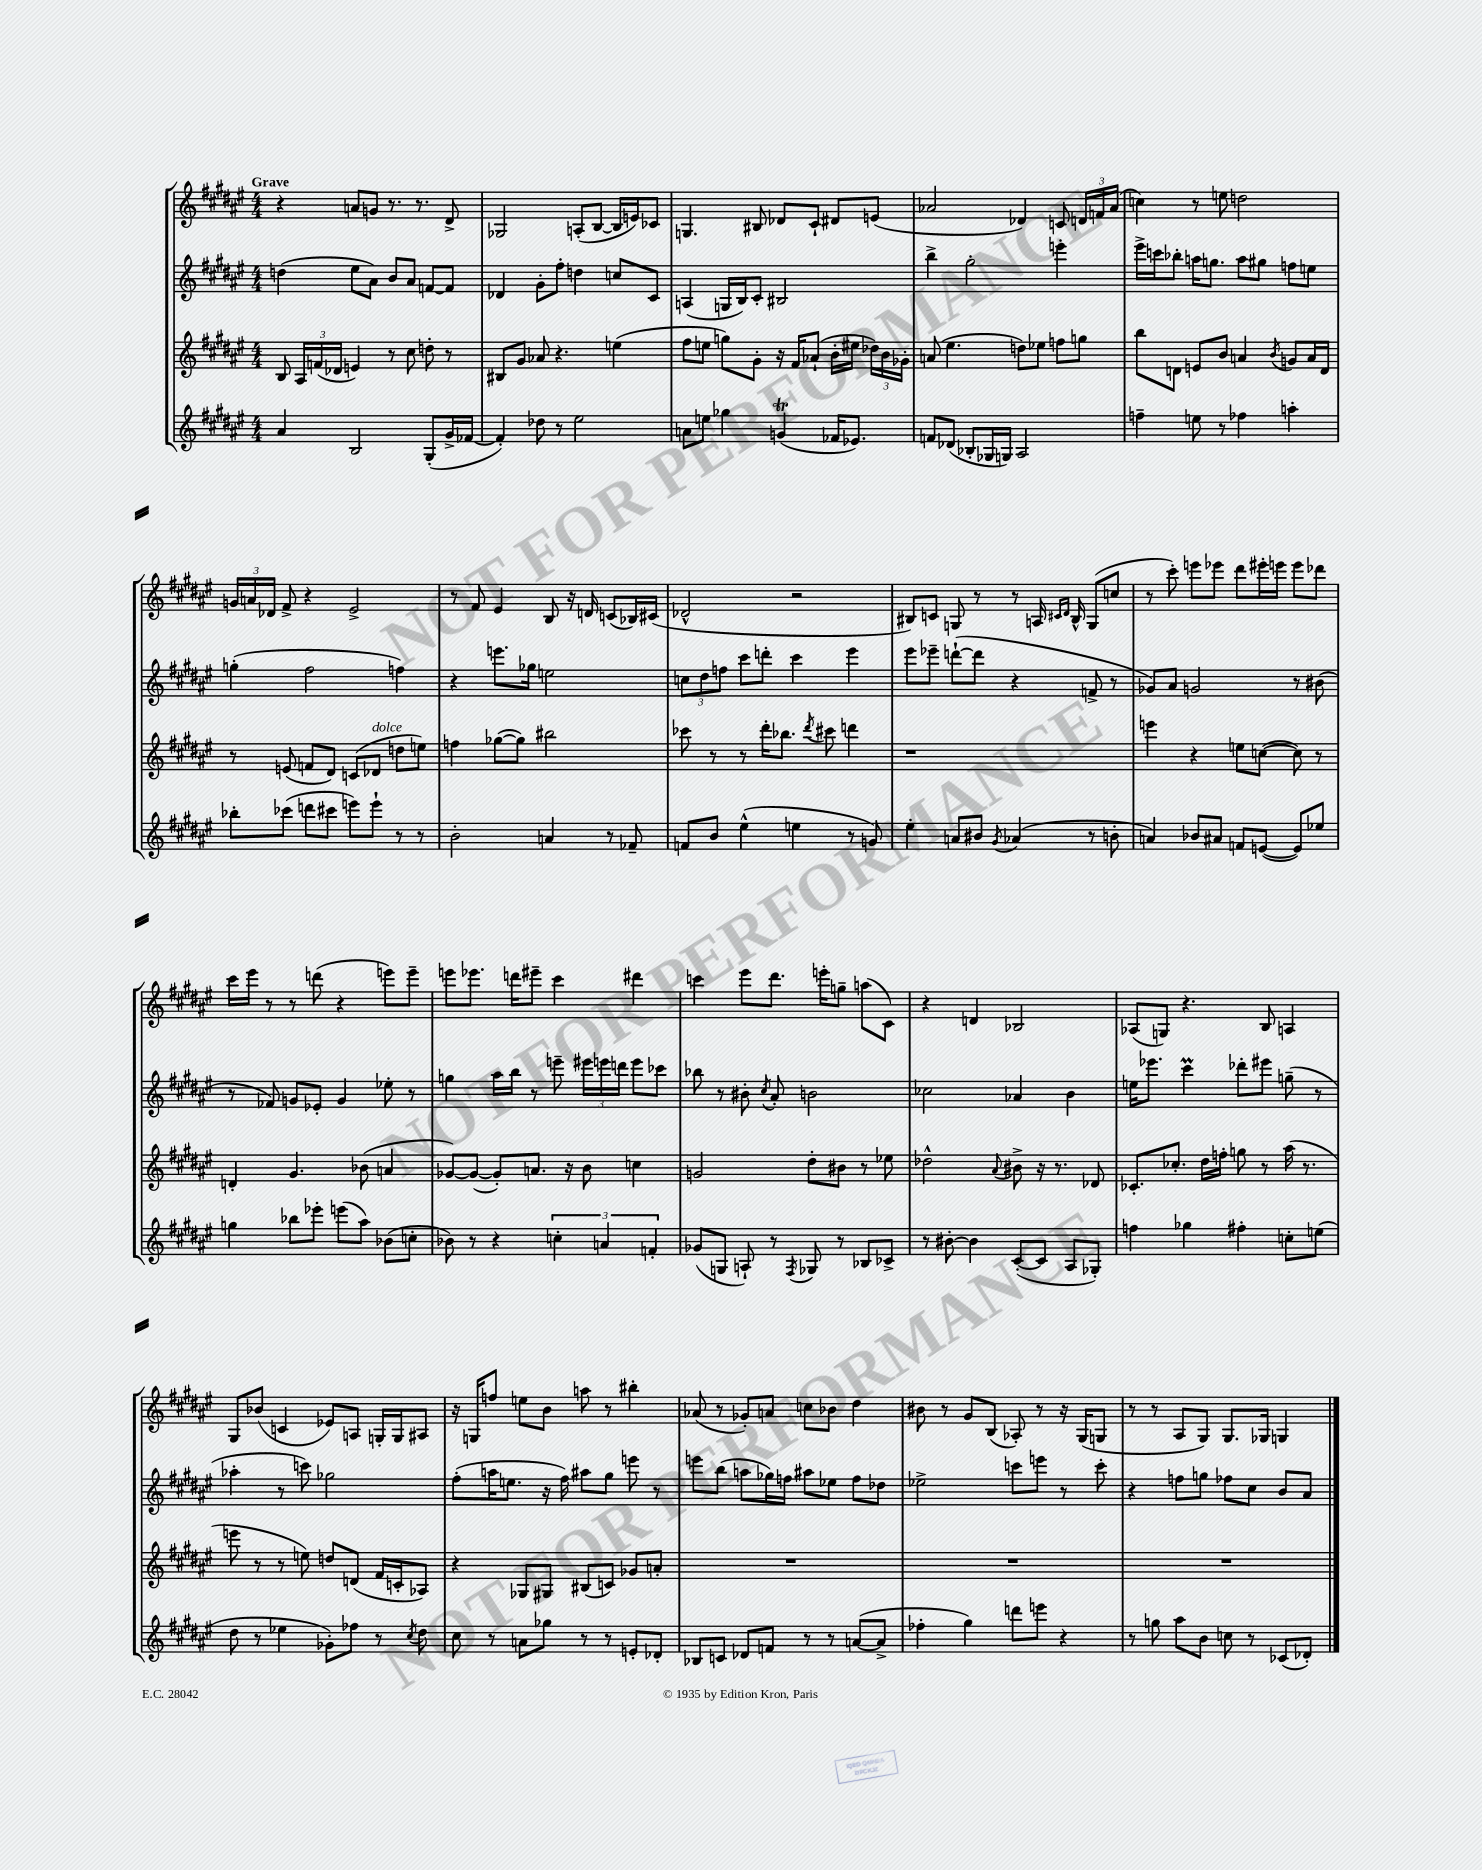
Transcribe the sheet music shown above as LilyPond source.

<<
\new StaffGroup <<
\new Staff = "s0" {
    \clef treble \key fis \major \numericTimeSignature \time 4/4 \tempo "Grave"
    \autoBeamOff r4 a'8[ g'8] r8. r8. dis'8-> |
    ges2 a8[-.( b8]~ b16[ e'16) ces'8] |
    g4. bis8 des'8[ cis'8]-! dis'8[ e'8]( |
    aes'2 des'4) c'8 \tuplet 3/2 { d'16[ f'16 aes'16]( } |
    c''4) r8 e''8 d''2 |
    \tuplet 3/2 { g'16[ a'16 des'16] } fis'8-> r4 eis'2-> |
    r8 fis'8 eis'4 b8 r16 d'16 c'8[( bes16) cis'16]( |
    des'2-^ r2 |
    bis8[) c'8] g8 r8 r8 a16 \grace { cis'16[ dis'16] } bis16-^ g8[( c''8] |
    r8 cis'''8-.) e'''8[ ees'''8] dis'''8[ eis'''16-. e'''16] e'''8[ des'''8] |
    cis'''16[ eis'''16] r8 r8 d'''8( r4 e'''8[) e'''8]-- |
    e'''8[ ees'''8.] d'''16[ eis'''8]-- cis'''4 dis'''4 |
    c'''4 eis'''8[ dis'''8.] e'''16[-. g''8]-- a''8[( cis'8]) |
    r4 d'4 bes2 |
    aes8[( g8]) r4. b8 a4 |
    gis8[ bes'8]( c'4 ees'8[) a8] g16[-. g16 ais8] |
    r16 g16[ f''8] e''8[ b'8] a''8 r8 bis''4-. |
    aes'8( r8 ges'8[-.) a'8] c''8[ bes'8] dis''4 |
    bis'8 r8 gis'8[ b8]( aes8-.) r8 r16 gis16[( g8] |
    r8 r8 ais8[ gis8]) gis8.[ ges16] g4 \bar "|." |
}
\new Staff = "s1" {
    \clef treble \key fis \major \numericTimeSignature \time 4/4
    \autoBeamOff d''4( eis''8[ ais'8]) b'8[ ais'8] f'8[~ f'8] |
    des'4 gis'8[-. fis''8]-. d''4 c''8[ cis'8] |
    a4( g16[ b16) cis'8]-. bis2 |
    b''4-> gis''2-. e'''4-. |
    eis'''16[-> c'''16 bes''8]-. a''16[ g''8.] a''8[ gis''8] f''8[ e''8] |
    g''4-.( fis''2 f''4) |
    r4 e'''8.[ ges''16] e''2 |
    \tuplet 3/2 { c''8[ dis''8 f''8] } cis'''8[ d'''8]-. cis'''4 eis'''4 |
    eis'''8[ ees'''8]-- d'''8[~-!( d'''8] r4 f'8-> r8 |
    ges'8[) ais'8] g'2 r8 bis'8( |
    r8 fes'8) g'8[ ees'8]-. g'4 ees''8-. r8 |
    g''4 ais''16[ b''16] r8 e'''8-- \tuplet 3/2 { eis'''16[ e'''16 d'''16] } e'''8[ ces'''8] |
    bes''8 r8 bis'8-. \acciaccatura { cis''8 } ais'8-. b'2 |
    ces''2 aes'4 b'4 |
    e''16[ ees'''8.] cis'''4\prall des'''8[-. eis'''8] g''8--( r8 |
    aes''4-. r8 c'''8) ges''2 |
    fis''8[-.( a''16 e''8.] r16 fis''16) ais''8[ gis''8] e'''8 r8 |
    e'''8[ b''8]( a''8[ ges''16) f''16] ais''8[ ees''8] f''8[ des''8] |
    ees''2-> c'''8[ e'''8] r8 c'''8-. |
    r4 f''8[ g''8] fes''8[ cis''8] b'8[ ais'8] \bar "|." |
}
\new Staff = "s2" {
    \clef treble \key fis \major \numericTimeSignature \time 4/4
    \autoBeamOff b8 \tuplet 3/2 { ais16[ f'16( des'16] } e'4) r8 cis''8 d''8-. r8 |
    bis8[ gis'8] aes'8 r4. e''4( |
    fis''8[ e''8] g''8[) gis'8]-. r16 fis'16[ aes'8]-!( b'16[-. eis''16] \tuplet 3/2 { des''16[) b'16 ges'16]-. } |
    a'8( eis''4. d''8[) ees''8] f''8[ g''8] |
    b''8[ d'8] e'8[ b'8] a'4 \acciaccatura { b'8 } g'8[ a'16 d'16] |
    r8 e'8( f'8[ dis'8]) c'8[( des'8]^\markup { \italic "dolce" } d''8[ e''8]) |
    f''4 ges''8[~( ges''8]) bis''2 |
    ces'''8 r8 r8 dis'''16[-. bes''8.] \acciaccatura { dis'''8 } cis'''8 d'''4 |
    r1 |
    e'''4 r4 e''8[ c''8]~( c''8) r8 |
    d'4-. gis'4. bes'8( a'4 |
    ges'8[~) ges'8]~( ges'8[-.) a'8.] r16 b'8 c''4 |
    g'2 dis''8[-. bis'8] r8 ees''8 |
    des''2-^ \appoggiatura { ais'8 } bis'8-> r16 r8. des'8 |
    ces'8.[-. ces''8.]-. dis''16[ f''16]-. g''8 r8 ais''16( r8. |
    e'''8 r8 r8 e''8) d''8[ d'8]( fis'16[ c'16-. aes8]) |
    r4 ges8[ gis8] bis8[( c'8]) ges'8[ a'8]-. |
    R1 |
    R1 |
    R1 \bar "|." |
}
\new Staff = "s3" {
    \clef treble \key fis \major \numericTimeSignature \time 4/4
    \autoBeamOff ais'4 b2 gis8[-.( gis'16-> fes'16]~ |
    fes'4-.) des''8 r8 eis''2 |
    a'8[ e''8] ges''4 g'4\trill( fes'16[ ees'8.]) |
    f'8[ des'8]( bes8[-. ges16 g16]) ais2 |
    f''4-- e''8 r8 fes''4 a''4-. |
    bes''8[-. ces'''8]( d'''8[ cis'''8] e'''8[) e'''8]-! r8 r8 |
    b'2-. a'4 r8 fes'8-- |
    f'8[ b'8] eis''4-^( e''4 r8 g'8) |
    eis''4-. a'8[ bis'8] \acciaccatura { gis'8 } aes'4( r8 b'8-. |
    a'4) bes'8[ ais'8] f'8[ e'8]~( e'8[) ees''8] |
    g''4 bes''8[ ees'''8]-. e'''8[( ais''8]) bes'8[( c''8]-. |
    bes'8) r8 r4 \tuplet 3/2 { c''4-. a'4 f'4-. } |
    ges'8[( g8] a8-!) r8 \acciaccatura { fis8 } ges8 r8 bes8[ ces'8]-> |
    r8 bis'8~-. bis'4 cis'8[~-.( cis'8] ais8[ ges8]-.) |
    f''4 ges''4 fis''4-. c''8[-. e''8]( |
    dis''8 r8 ees''4 ges'8[-.) fes''8] r8 \acciaccatura { cis''8 } dis''8 |
    cis''8 r8 a'8[ ges''8] r8 r8 e'8[-. des'8]-. |
    bes8[ c'8] des'8[ f'8] r8 r8 a'8[~( a'8]-> |
    fes''4-. gis''4) d'''8[ e'''8] r4 |
    r8 g''8 ais''8[ b'8] c''8 r8 ces'8[( des'8]-.) \bar "|." |
}
>>
>>
\layout { \context { \Score \remove "Bar_number_engraver" } }
